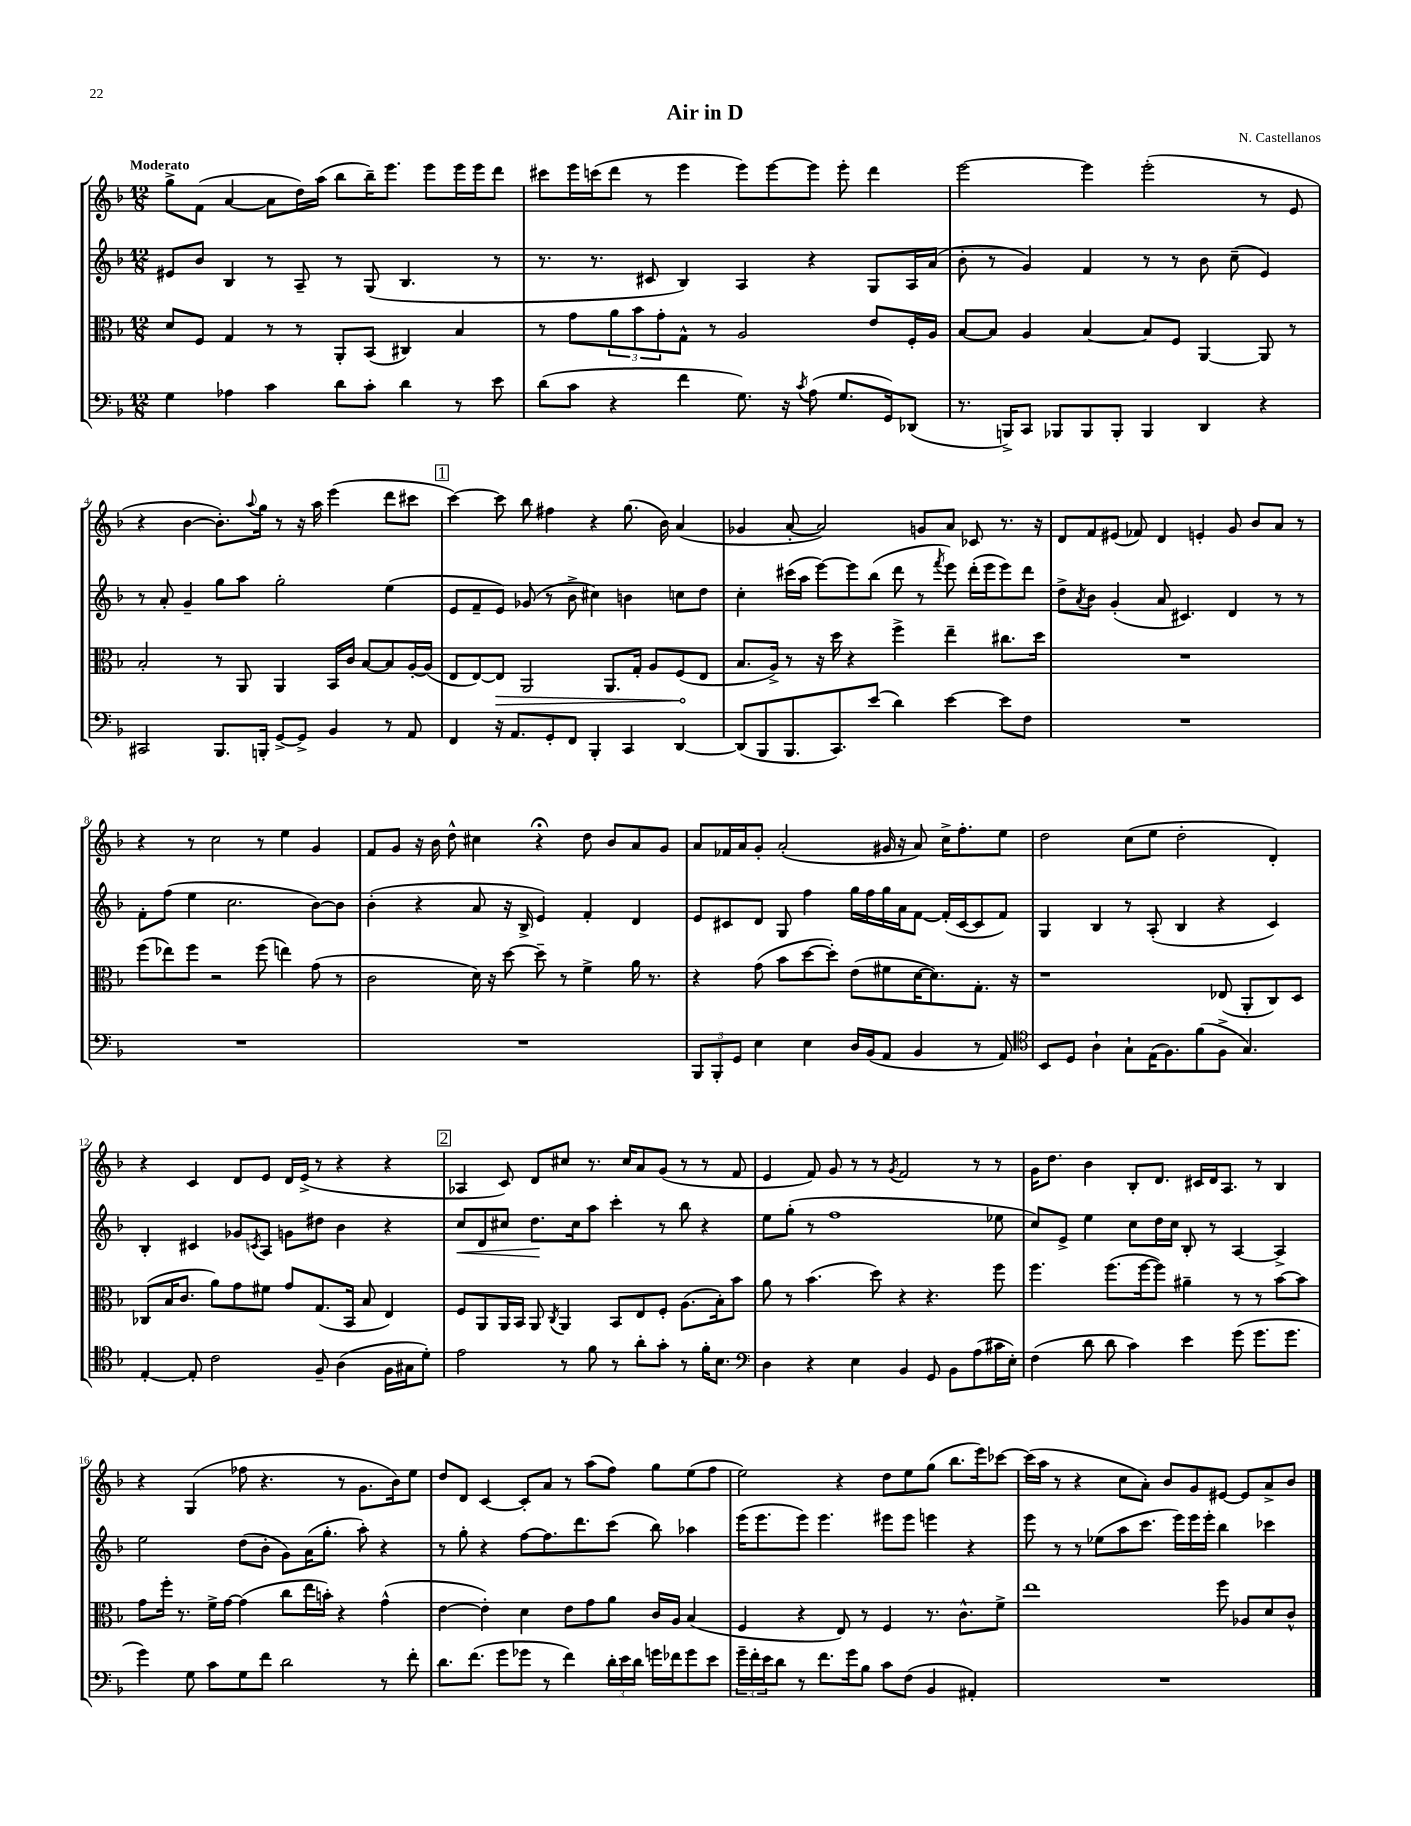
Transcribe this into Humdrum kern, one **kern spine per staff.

**kern	**kern	**dynam	**kern	**dynam	**kern
*part4	*part3	*part3	*part2	*part2	*part1
*staff4	*staff3	*staff3	*staff2	*staff2	*staff1
*clefF4	*clefC3	*	*clefG2	*	*clefG2
*k[b-]	*k[b-]	*	*k[b-]	*	*k[b-]
*M12/8	*M12/8	*	*M12/8	*	*M12/8
=1	=1	=1	=1	=1	=1
!	!	!	!	!	!LO:TX:a:B:t=Moderato
4G\	8d/L	.	8e#X/L	.	8gg^\L
.	8F/J	.	8b-/J	.	(8f\J
4A-X\	4G/	.	4B-/	.	[4a/
4c\	8r	.	8r	.	8a\L]
.	8r	.	8A~/	.	16dd\L)
.	.	.	.	.	(16aa\JJ
8d\L	8AA'/L	.	8r	.	8bb-\L
8c'\J	(8BB-/J	.	(8G/	.	16bb-~\K)
.	.	.	.	.	8.eee\J
4d\	4C#X/)	.	4.B-/	.	.
.	.	.	.	.	8eee\L
8r	4B-/	.	.	.	16eee\L
.	.	.	.	.	16eee\J
8e\	.	.	8r	.	8ddd\J
=2	=2	=2	=2	=2	=2
(8d\L	8r	.	8.r	.	8ccc#X\L
8c\J	8g\L	.	.	.	16eee\L
.	.	.	8.r	.	(16cccn\J
4r	12a\	.	.	.	8ddd\J
.	12b-\	.	.	.	.
.	.	.	8c#X/	.	8r
.	12g'\	.	.	.	.
4f\	8G^^\J	.	4B-/)	.	4eee\
.	8r	.	.	.	.
8.G\)	2A/	.	4A/	.	8eee\L)
.	.	.	.	.	[8eee\
16r	.	.	.	.	.
8qc/	.	.	.	.	.
(8A\	.	.	4r	.	8eee\J]
8.G/L	.	.	.	.	8eee'\
.	8e/L	.	8G/L	.	4ddd\
16GG/k)	.	.	.	.	.
(8DD-X/J	16F'/L	.	16A/L	.	.
.	16A/JJ	.	(16a/JJ	.	.
=3	=3	=3	=3	=3	=3
8.r	[8B-/L	.	8b-'\	.	[2eee\
.	8B-/J]	.	8r	.	.
16BBBn^/KL)	.	.	.	.	.
8CC/J	4A/	.	4g/)	.	.
8BBB-X/L	.	.	.	.	.
8BBB-/	[4B-/	.	4f/	.	4eee\]
8BBB-'/J	.	.	.	.	.
4BBB-/	8B-/L]	.	8r	.	(2eee'\
.	8F/J	.	8r	.	.
4DD/	[4AA/	.	8b-\	.	.
.	.	.	(8cc~\	.	.
4r	8AA/]	.	4e/)	.	8r
.	8r	.	.	.	8e/
!!LO:LB:g=z
=4	=4	=4	=4	=4	=4
2CC#X/	2B-'/	.	8r	.	4r
.	.	.	8a'/	.	.
.	.	.	4g~/	.	[4b-\
8.BBB-/L	8r	.	8gg\L	.	8.b-'\L])
.	8AA/	.	8aa\J	.	.
.	.	.	.	.	8qqaa/
16BBBn'/Jk	.	.	.	.	16gg\Jk
[8GG^/L	4AA/	.	2gg'\	.	8r
8GG^/J]	.	.	.	.	16r
.	.	.	.	.	16aa\
4BB-/	16BB-/LL	.	.	.	(4eee\
.	16c/JJ	.	.	.	.
.	[8B-/L	.	.	.	.
8r	8B-/]	.	(4ee\	.	8ddd\L
8AA/	[16A'/L	.	.	.	8ccc#X\J
.	(16A/JJ]	.	.	.	.
!!LO:REH:place=s1:t=1
=5	=5	=5	=5	=5	=5
4FF/	8E/L	.	8e/L	.	[4ccc\)
.	[8E/)	.	8f~/	.	.
!	!	!LO:HP:b	!	!	!
16r	8E/J]	>	8e/J)	.	8ccc\]
8.AA/L	.	.	.	.	.
.	2AA/	.	(8g-X/	.	8bb-\
8GG'/	.	.	8r	.	4ff#X\
8FF/J	.	.	8b-^\	.	.
4BBB-'/	.	.	4cc#X\)	.	4r
.	8.AA/L	.	.	.	.
4CC/	.	.	4bn\	.	(8.gg\
.	16G'/Jk	.	.	.	.
.	8A/L	.	.	.	.
.	.	.	.	.	16b-\)
[4DD/	(8F/	.	8ccn\L	.	(4a/
.	8E/J	]	8dd\J	.	.
=6	=6	=6	=6	=6	=6
(8DD/L]	8.B-/L	.	4cc'\	.	4g-X/
8BBB-/	.	.	.	.	.
.	16A^/Jk)	.	.	.	.
8.BBB-/	8r	.	(16ccc#X\LL	.	[8a'/
.	.	.	16aa\JJ	.	.
.	16r	.	[8eee\L)	.	2a/])
8.CC/)	16dd\	.	.	.	.
.	4r	.	8eee\]	.	.
(8e/J	.	.	(8bb-\J	.	.
4d\)	4ff^\	.	8ddd\	.	.
.	.	.	8r	.	8gn/L
.	.	.	8qfff/	.	.
[4e\	4ee~\	.	8eee\)	.	8a/J
.	.	.	(16ddd'\LL	.	8c-X/
.	.	.	16eee\J	.	.
8e\L]	8.cc#X\L	.	8eee\)	.	8.r
8F\J	.	.	8ddd\J	.	.
.	16dd\Jk	.	.	.	16r
=7	=7	=7	=7	=7	=7
1.r	1.r	.	8dd^\L	.	8d/L
.	.	.	8qa/	.	.
.	.	.	8b-\J	.	8f/
.	.	.	(4g'/	.	(8e#X/J
.	.	.	.	.	8f-X/)
.	.	.	8a/	.	4d/
.	.	.	4.c#X/)	.	.
.	.	.	.	.	4en'/
.	.	.	4d/	.	8g/
.	.	.	.	.	8b-/L
.	.	.	8r	.	8a/J
.	.	.	8r	.	8r
!!LO:LB:g=z
=8	=8	=8	=8	=8	=8
1.r	(8ff\L	.	8f'\L	.	4r
.	8ee-X\)	.	(8ff\J	.	.
.	8ff\J	.	4ee\	.	8r
.	2r	.	.	.	2cc\
.	.	.	2.cc\	.	.
.	(8ff\	.	.	.	8r
.	4een\)	.	.	.	4ee\
.	(8g\	.	[8b-\L)	.	4g/
.	8r	.	8b-\J]	.	.
=9	=9	=9	=9	=9	=9
1.r	2c\	.	(4b-'\	.	8f/L
.	.	.	.	.	8g/J
.	.	.	4r	.	16r
.	.	.	.	.	16b-\
.	.	.	.	.	8dd^^\
.	16d\)	.	8a/	.	4cc#X\
.	16r	.	.	.	.
.	[8dd\	.	16r	.	.
.	.	.	16B-^/	.	.
.	8dd~\]	.	4e/)	.	4r;<
.	8r	.	.	.	.
.	4f^\	.	4f'/	.	8dd\
.	.	.	.	.	8b-/L
.	16a\	.	4d/	.	8a/
.	8.r	.	.	.	.
.	.	.	.	.	8g/J
=10	=10	=10	=10	=10	=10
12BBB-/L	4r	.	8e/L	.	8a/L
12BBB-'/	.	.	.	.	.
.	.	.	8c#X/	.	16f-X/L
12GG/J	.	.	.	.	.
.	.	.	.	.	16a/J
4E\	(8g\	.	8d/J	.	8g'/J
.	8b-\L	.	8G/	.	(2a'/
4E\	[8dd\	.	4ff\	.	.
.	8dd'\J])	.	.	.	.
16D/LL	(8e\L	.	16gg\LL	.	.
(16BB-/J	.	.	16ff\	.	.
8AA/J	8f#X\	.	16gg\	.	16g#X/
.	.	.	16a\J	.	16r
4BB-/	[16d\K	.	[8f\J	.	8a/)
.	8.d\])	.	.	.	.
.	.	.	(16f'/LL]	.	16cc^\KL
.	.	.	[16c#/J	.	8.ff'\
8r	8.G'\J	.	8c#/]	.	.
8AA/)	.	.	8f/J)	.	8ee\J
.	16r	.	.	.	.
=11	=11	=11	=11	=11	=11
*clefC4	*	*	*	*	*
8BB-/L	1r	.	4G/	.	2dd\
8D/J	.	.	.	.	.
4A`\	.	.	4B-/	.	.
8G`\L	.	.	8r	.	(8cc\L
(16E\K	.	.	(8A'/	.	8ee\J
8.F\)	.	.	.	.	.
.	.	.	4B-/	.	2dd'\
(8f\	.	.	.	.	.
8F^\J	(8E-X/	.	4r	.	.
4.G/)	8AA'/L	.	.	.	.
.	8C/)	.	4c/)	.	4d'/)
.	8D/J	.	.	.	.
!!LO:LB:g=z
=12	=12	=12	=12	=12	=12
[4E'/	(8C-X/L	.	4B-'/	.	4r
.	16B-/K	.	.	.	.
.	8.c/J	.	.	.	.
8E'/]	.	.	4c#X/	.	4c/
2c\	8a\L)	.	.	.	.
.	8g\	.	8g-X/L	.	8d/L
.	.	.	8qcn/	.	.
.	8f#X\J	.	8A/J	.	8e/J
.	8g/L	.	8gn\L	.	16d/LL
.	.	.	.	.	(16e^/JJ
8F~/	(8.G/	.	8dd#X\J	.	8r
(4A\	.	.	4b-\	.	4r
.	16BB-/Jk	.	.	.	.
.	8B-/	.	.	.	.
16F\LL	4E/)	.	4r	.	4r
16G#X\J	.	.	.	.	.
8d'\J)	.	.	.	.	.
!!LO:REH:place=s1:t=2
=13	=13	=13	=13	=13	=13
!	!	!	!	!LO:HP:b	!
2e\	8F/L	.	8cc/L	<	4A-X/
.	8AA/	.	8d/	.	.
.	16AA/L	.	8cc#X/J	.	8c/)
.	16BB-/JJ	.	.	.	.
.	8AA/	.	8.dd\L	.	8d/L
.	8qC/	.	.	.	.
8r	4AA/	.	.	.	8cc#X/J
.	.	.	16cc#\k	[	.
8f\	.	.	8aa\J	.	8.r
8r	8BB-/L	.	4ccc'\	.	.
.	.	.	.	.	16cc#/KL
8a'\L	8E/	.	.	.	8a/
8g'\J	8F'/J	.	8r	.	(8g/J
8r	(8.A\L	.	8bb-\	.	8r
16f'\KL	.	.	4r	.	8r
8.B-\J	16B-'\k)	.	.	.	.
.	8b-\J	.	.	.	8f/
=14	=14	=14	=14	=14	=14
*clefF4	*	*	*	*	*
4D\	8a\	.	8ee\L	.	4e/
.	8r	.	(8gg'\J	.	.
4r	(4.b-\	.	8r	.	8f/)
.	.	.	1ff	.	8g/
4E\	.	.	.	.	8r
.	8dd\)	.	.	.	8r
.	.	.	.	.	8qg/
4BB-/	4r	.	.	.	2f/
8GG/	4.r	.	.	.	.
8BB-\L	.	.	.	.	.
(8A\	.	.	.	.	8r
16c#X\L	8ff\	.	8ee-X\	.	8r
16E'\JJ)	.	.	.	.	.
=15	=15	=15	=15	=15	=15
(4F\	4.ff\	.	8cc/L)	.	16g\KL
.	.	.	.	.	8.dd\J
.	.	.	8e^/J	.	.
8d\	.	.	4ee\	.	4b-\
8d\	(8.ff\L	.	.	.	.
4c\)	.	.	8cc\L	.	8B-'/L
.	[16ff\k	.	.	.	.
.	8ff\J])	.	16dd\L	.	8.d/J
.	.	.	16cc\JJ	.	.
4e\	4a#X~\	.	8B-'/	.	.
.	.	.	.	.	16c#X/LL
.	.	.	8r	.	16d/J
.	.	.	.	.	8.A/J
(8g\	8r	.	[4A/	.	.
8.g\L	8r	.	.	.	8r
.	[8b-\L	.	4A^/]	.	4B-/
8.g\J	.	.	.	.	.
.	8b-\J]	.	.	.	.
!!LO:LB:g=z
=16	=16	=16	=16	=16	=16
4g\)	8g\L	.	2ee\	.	4r
.	16ff'\Jk	.	.	.	.
.	8.r	.	.	.	.
8G\	.	.	.	.	(4G/
8c\L	16f^\LL	.	.	.	.
.	[16g\JJ	.	.	.	.
8G\	(4g\]	.	(8dd\L	.	8ff-X\
8f\J	.	.	8b-'\J	.	4.r
2d\	8cc\L	.	8g\L)	.	.
.	16ee\L	.	(16a\K	.	.
.	16bn'\JJ)	.	8.gg'\J	.	.
.	4r	.	.	.	8r
.	.	.	8aa'\)	.	8.g\L
8r	(4g^^\	.	4r	.	.
.	.	.	.	.	16b-\k)
8f'\	.	.	.	.	8ee\J
=17	=17	=17	=17	=17	=17
8.d\L	[4e\	.	8r	.	8dd/L
.	.	.	8gg'\	.	8d/J
(8.f\J	.	.	.	.	.
.	4e'\])	.	4r	.	[4c/
8g\L	.	.	.	.	.
8g-X\J	4d\	.	[8ff\L	.	8c'/L]
8r	.	.	8.ff\]	.	8a/J
4f\)	8e\L	.	.	.	8r
.	.	.	8.ddd\	.	.
.	8g\	.	.	.	(8aa\L
24d'\LL	8a\J	.	(8ccc\J	.	8ff\J)
24e\	.	.	.	.	.
24d\JJ	.	.	.	.	.
16gn\LL	16c/LL	.	8bb-\)	.	8gg\L
16f-X\J	16A/JJ	.	.	.	.
8g\	(4B-/	.	4aa-X\	.	(8ee\
8e\J	.	.	.	.	8ff\J
=18	=18	=18	=18	=18	=18
24g~\LL	4F/	.	(16eee\KL	.	2ee\)
24f'\	.	.	.	.	.
.	.	.	8.eee\	.	.
24e\J	.	.	.	.	.
8d\J	.	.	.	.	.
8r	4r	.	8eee\J)	.	.
8.f\L	.	.	4.eee\	.	.
.	8E/)	.	.	.	4r
16g\k	.	.	.	.	.
8B-\J	8r	.	.	.	.
8c\L	4F/	.	8eee#X\L	.	8dd\L
(8F\J	.	.	8eee#\J	.	8ee\
4BB-/	8.r	.	4eeen\	.	(8gg\J
.	.	.	.	.	8.bb-\L
.	8.c^^\L	.	.	.	.
4AA#X'/)	.	.	4r	.	.
.	.	.	.	.	16eee\k)
.	8f^\J	.	.	.	[8ccc-X\J
=19	=19	=19	=19	=19	=19
1.r	1ee	.	8eee\	.	(16ccc-\LL]
.	.	.	.	.	16aa\JJ
.	.	.	8r	.	8r
.	.	.	8r	.	4r
.	.	.	(8ee-X\L	.	.
.	.	.	8aa\	.	8cc\L
.	.	.	8.ccc\J	.	8a'\J)
.	.	.	.	.	8b-/L
.	.	.	16eee\LL)	.	.
.	.	.	16eee\	.	8g/
.	.	.	16eee'\JJ	.	.
.	8ff\	.	4bb-\	.	[8e#X/J
.	8A-X/L	.	.	.	8e#/L]
.	8d/	.	4ccc-X\	.	8a^/
.	8c^^/J	.	.	.	8b-/J
==	==	==	==	==	==
*-	*-	*-	*-	*-	*-
